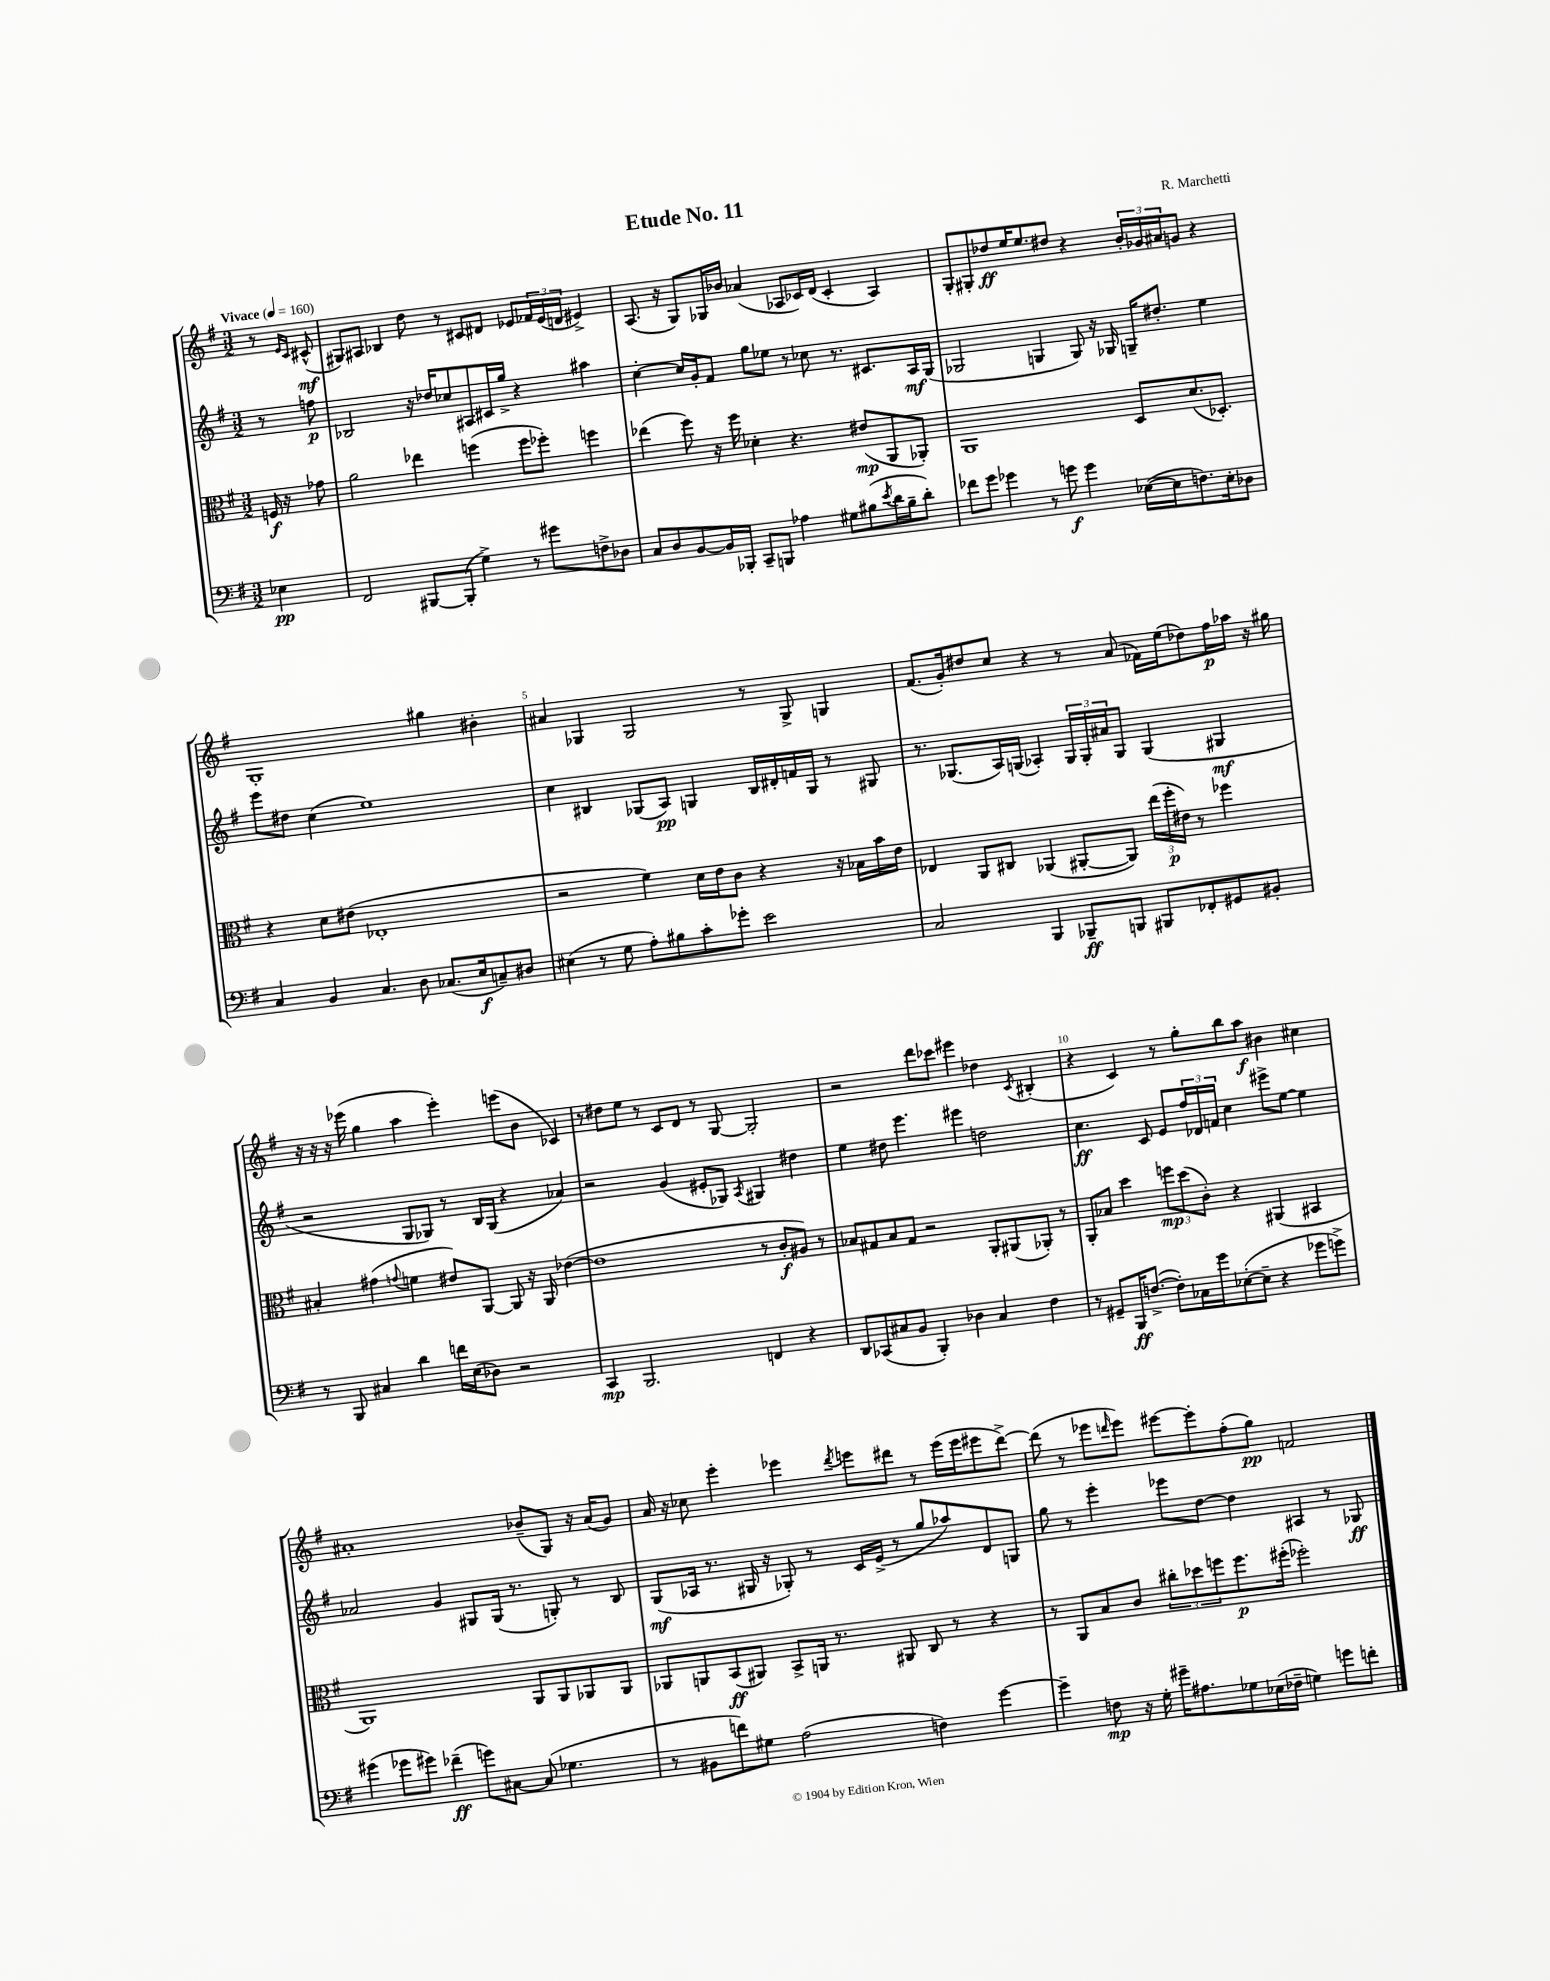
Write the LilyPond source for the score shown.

\header { title = "Etude No. 11" composer = "R. Marchetti" }
<<
\new StaffGroup <<
\new Staff = "s0" {
    \clef treble \key g \major \numericTimeSignature \time 3/2 \partial 4 \tempo "Vivace" 4 = 160
    r8 \grace { e'16 c'16 } cis'8-^\mf( |
    gis8) ais8 bes4 d''8 r8 cis'8 dis'8 ees'8 \tuplet 3/2 { fes'16 ees'16( d'16 } eis'4->) |
    a8.( r16 g8) ges16 bes'16 aes'4( aes8 ces'16) d'16( ces'4-. aes4) |
    g8-. gis8-. des''8\ff e''16 e''8. dis''8 r4 \tuplet 3/2 { b'16-. ges'16 ais'16 } g'8 r4 |
    g1-. gis''4 bis'4-. |
    ais'4 ges4 ges2 r8 ges8-> g4 |
    fis'8.( g'16-.) dis''8 c''8 r4 r8 a'8( fes'16) e''16( des''8) fis''16\p aes''16 r16 gis''16 |
    r16 r16 r16 ees'''16( g''4 a''4 ees'''4-.) e'''8( b'8 ces'4) |
    r8 dis''8 e''8 r8 c'8 d'8 r8 g8~ g2-. |
    r2 d'''8 ces'''8 eis'''4 des''4 \acciaccatura { c'8 } bis4-.( |
    r4 c'4) r8 g''8-. b''8 a''8\f bis'4 cis''4 |
    ais'1-. bes'8--( g8) r16 ais'16( g'8) |
    a'16 r16 ces''8 e'''4-. ees'''4 \acciaccatura { d'''8 } e'''8 dis'''8 r8 e'''16( e'''16 eis'''8 dis'''8~->) |
    dis'''8( r8 ees'''8 \grace { d'''16 } ees'''8) eis'''8~ eis'''8-. fis''8-.( g''8\pp) f'2 \bar "|." |
}
\new Staff = "s1" {
    \clef treble \key g \major \numericTimeSignature \time 3/2 \partial 4
    r8 f''8\p |
    bes2 r16 des''16 ces''8 ais8 cis'16 g''16-> r4 ais''4 |
    c''4~-. c''16 g'16-. fis'8 g''8 ees''8 r8 ces''8 r8. cis'8. a16\mf g16( |
    ges2 g4 g8) r16 ges16 g16-- dis''8.-. e''4 |
    e'''8 dis''8 c''4( e''1) |
    c''4 bis4 ges8( a8\pp) g4 bis16 dis'16-. f'16 g16 r8 gis8 |
    r8. ges8.( a16) g16( aes4-.) \tuplet 3/2 { g16 g16-. ais'16 } g8 g4( gis4\mf |
    r2 g8 ges8) r8 b16 ges16( r4 aes'4) |
    r2 g'4( eis'8-. ges8) \acciaccatura { a8 } gis4 dis''4 |
    e''4 dis''8 e'''4. eis'''4 d''2 |
    c''4.\ff c'8 e'8 \tuplet 3/2 { fis''16 des'16 f'16 } c''4 eis'''8-> e''8~ e''4 |
    aes'2 g'4 gis8 gis16( r8. g8-.) r8 b8 |
    g8\mf( aes16 r8. gis16 r16 ges8-.) r8 c'16 e'16->( r8 g''8 aes''8) d'8 g8 |
    g''8 r8 e'''4-. ees'''8 d''8~ d''4 ais4 r8 ges8\ff \bar "|." |
}
\new Staff = "s2" {
    \clef alto \key g \major \numericTimeSignature \time 3/2 \partial 4
    f16\f r16 ges'8 |
    a'2 ees''4 f''4( f''8 fes''8-.) f''4 |
    ees''4( fis''8) r16 fis''16 des'4-. r4. eis'8\mp( a,8 aes,8-.) |
    a,1 d8 d'8.( des8.-.) |
    r4 d'8 eis'8( ees1-. |
    r2 fis'4) d'16 e'16 c'8 r4 r16 bes16 b'16 e'16 |
    ees4 a,8 cis8 aes,4( ais,8~-. ais,8) \tuplet 3/2 { e''16( fis''16-.\p eis'16) } r8 fes''4 |
    bis4-. gis'4( \appoggiatura { g'8 } f'4 eis'8) a,8~ a,8 r16 a,16 ees'4~( |
    ees'1 r8 c'8-.\f ais8) r8 |
    bes8 gis8 bes8 gis8 r2 a,8-. ais,8( aes,8-.) r8 |
    a,8-. bes8 d''4 \tuplet 3/2 { f''8\mp d''8( c'8-.) } r4 ais,4( bis,4 |
    a,1) a,8 a,8 aes,8 aes,8 |
    aes,8 a,8 b,8\ff( ais,8) b,8-> a,16 r8. ais,8 c8 r8 r4 |
    r8 a,8 b8 c'8 \tuplet 3/2 { cis''8-. des''8 f''8 } f''8.\p fis''16-.( fes''2-.) \bar "|." |
}
\new Staff = "s3" {
    \clef bass \key g \major \numericTimeSignature \time 3/2 \partial 4
    ees4\pp |
    fis,2 bis,,8~ bis,,8-.( g4->) r8 gis'8 f8-> des8 |
    c8 d8 b,8~ b,16 bes,,16-. c,8-- b,,8 aes4 gis8 bis8( \acciaccatura { e'8 } d'16 bis16-- d'8-.) |
    fes'8 g'8 ges'4 r8 g'8\f g'4 ees16~( ees16 f8.) ees16-. des8 |
    c4 b,4 c4. d8 ces8.( e16\f c8--) dis8 |
    eis4( r8 g8 a8-.) bis8 c'8-. ges'8-. e'2 |
    c2 b,,4 bes,,8--\ff b,,8 bis,,8 fes,8-. gis,8 bis,8-. |
    r8 b,,8 cis4 d'4 f'16 e16( des8) r2 |
    c,4\mp b,,2. f,4 r4 |
    d,8 ces,8( cis8 b,8 b,,4-.) des4 cis4 fis4 |
    r8 gis,8-- b,,16\ff f8.~->( f8-.) ces16 g'16 ees8~-.( ees8-- r4 ges'8 g'8->) |
    gis'4( ges'8 gis'8) fes'4--\ff( g'8) cis8~ cis8( ges4. |
    r8 bis,8 f'8) gis8 a2( f4) g'4~ |
    g'4-- f8\mp r16 g16-. gis'16-- ais8. ges8 ees16( fes16-- g4) g'8 f'8-. \bar "|." |
}
>>
>>
\layout { \context { \Score \override BarNumber.break-visibility = ##(#f #t #t) barNumberVisibility = #(every-nth-bar-number-visible 5) } }
